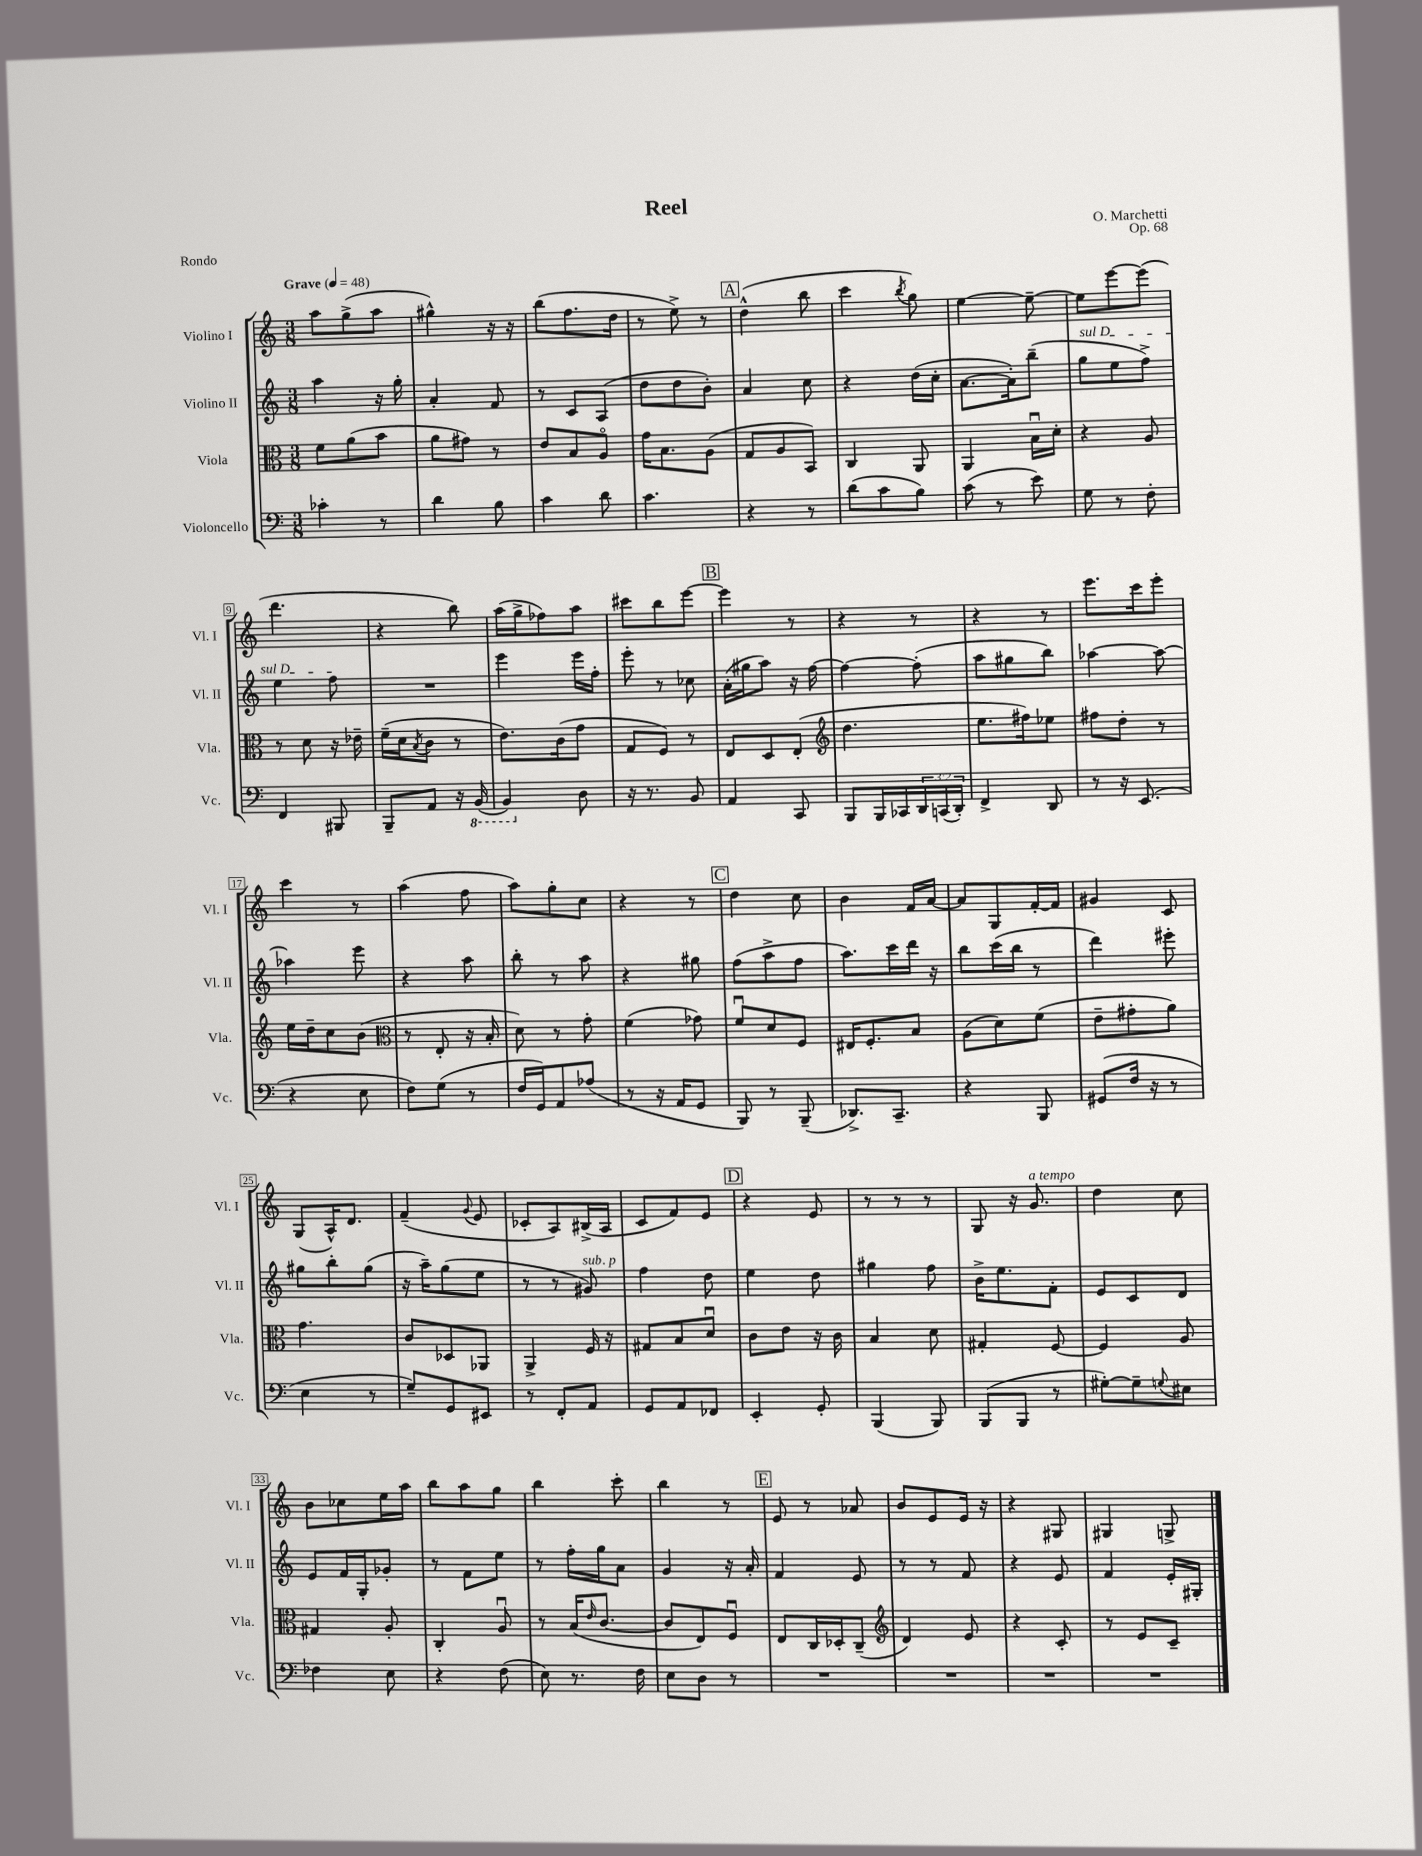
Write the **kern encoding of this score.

**kern	**kern	**kern	**kern
*staff4	*staff3	*staff2	*staff1
*clefF4	*clefC3	*clefG2	*clefG2
*k[]	*k[]	*k[]	*k[]
*M3/8	*M3/8	*M3/8	*M3/8
*MM48	*MM48	*MM48	*MM48
4c-'\	8f\L	4aa\	8aa\L
.	(8a\	.	(8gg^\
8r	8b\J	16r	8aa\J
.	.	16gg'\	.
=	=	=	=
4d\	8a\L	4a'/	4gg#^^\)
.	8g#\J)	.	.
8B\	8r	8f/	16r
.	.	.	16r
=	=	=	=
4c\	8e/L	8r	(8bb\L
.	8B/	8c/L	8.ff\
8d\	8Ao/J	(8A/J	.
.	.	.	16dd\Jk
=	=	=	=
4.c\	16g\LK	8dd\L	8r
.	8.B\	.	.
.	.	8dd\	8ee^\)
.	(8A\J	8b'\J)	8r
=	=	=	=
4r	8G/L	4a/	(4dd^^\
.	8A/	.	.
8r	8BB/J)	8cc\	8bb\
=	=	=	=
(8d\L	4C/	4r	4ccc\
8c\	.	.	.
.	.	.	8qbb/
8B\J)	8AA/	(16dd\LL	8gg\)
.	.	16cc'\JJ	.
=	=	=	=
(8c\	4AA/	[8.a\L	[4ee\
8r	.	.	.
.	.	16a'\]k)	.
8e\)	16Bu\LL	(8bb~\J	8ee~\_
.	16d'\JJ	.	.
=	=	=	=
8G\	4r	8gg\L	8ee\]L
8r	.	8ee\	[8eee\
8F'\	8A/	8ff^\J)	(8eee\]J
=	=	=	=
4FF/	8r	4ee\	4.ddd\
.	8d\	.	.
8BBB#/	16r	8ff\	.
.	16e-~\	.	.
=	=	=	=
8BBB~/L	(16f~\LL	4.r	4r
.	16d\J	.	.
.	8qB/	.	.
8AA/J	8c\J	.	.
16r	8r	.	8bb\)
(16BBB/	.	.	.
=	=	=	=
4BBB/)	8.e\L)	4eee\	(16aa\LL
.	.	.	16gg^\J
.	.	.	8ff-\)
.	(16c\k	.	.
8D\	8g\J	16eee\LL	8aa\J
.	.	16ff'\JJ	.
=	=	=	=
16r	8G/L	8eee'\	8ccc#\L
8.r	.	.	.
.	8F/J)	8r	8bb\
8BB/	8r	8cc-\	[8eee\J
=	=	=	=
4AA/	8E/L	(16a'\LL	4eee\]
.	.	16gg#\J	.
.	8D/	8aa\J)	.
8CC/	(8E'/J	16r	8r
.	.	[16ff\	.
=	=	=	=
*	*clefG2	*	*
8BBB/L	4.dd\	4ff\_	4r
16BBB/L	.	.	.
16CC-/	.	.	.
24DD/	.	(8ff'\]	8r
(24CC/	.	.	.
24DD'/JJ)	.	.	.
=	=	=	=
4FF^/	8.ee\L	8aa\L	4r
.	.	8gg#\	.
.	16ff#\k)	.	.
8DD/	8ee-\J	8bb\J)	8r
=	=	=	=
8r	8ff#\L	[4aa-\	8.eee\L
16r	8dd'\J	.	.
(8.EE/	.	.	16ccc\k
.	8r	8aa-\_	8eee'\J
=	=	=	=
4r	16ee\LL	4aa-\]	4ccc\
.	16dd~\J	.	.
.	8cc\	.	.
8E\	(8b\J	8eee\	8r
=	=	=	=
*	*clefC3	*	*
8F\L)	8r	4r	(4aa\
(8G\J	8E'/	.	.
8r	16r	8aa\	8ff\
.	16B'/	.	.
=	=	=	=
16F/LL	8d\)	8bb'\	8aa\L)
16GG/J)	.	.	.
8AA/	8r	8r	8gg'\
(8A-/J	8g'\	8aa\	8cc\J
=	=	=	=
8r	(4f\	4r	4r
16r	.	.	.
16AA/LK	.	.	.
8GG/J	8g-\)	8gg#\	8r
=	=	=	=
8BBB/)	8fu/L	(8ff\L	4dd\
8r	8d/	8aa^\	.
(8BBB~/	8F/J	8ff\J	8cc\
=	=	=	=
8.DD-^/L)	16E#/LK	8.aa\L)	4b\
.	8.F'/	.	.
8.CC~/J	.	16ccc\L	.
.	8B/J	16ddd\JJ	16f/LL
.	.	16r	[16a/JJ
=	=	=	=
4r	(8A\L	8bb\L	8a/]L
.	8d\)	(16ccc\L	8G/
.	.	16bb\JJ	.
8BBB/	(8f\J	8r	[16f'/L
.	.	.	16f/]JJ
=	=	=	=
(8GG#/L	8e~\L	4ddd\)	4g#/
16F/Jk	8g#'\	.	.
16r	.	.	.
8r	8a\J)	8eee#'\	8c/
=	=	=	=
4E\	4.g\	8gg#\L	(8G/L
.	.	8bb'\	16A^^/K)
.	.	.	8.d/J
8r	.	(8gg#\J	.
=	=	=	=
8G~/L)	8c/L	16r	(4f~/
.	.	16aa~\LK)	.
8GG/	8D-/	(8gg\	.
.	.	.	8qqg/
8EE#/J	8AA-/J	8ee\J	8e/
=	=	=	=
8r	4AA^/	8r	8c-'/L
8FF'/L	.	8r	8A/)
8AA/J	16F/	8g#/)	(16B#^/L
.	16r	.	16A/JJ
=	=	=	=
8GG/L	8G#/L	4ff\	8c/L
8AA/	8B/	.	8f/)
8FF-/J	8du/J	8dd\	8e/J
=	=	=	=
4EE'/	8c\L	4ee\	4r
.	8e\J	.	.
8GG'/	16r	8dd\	8e/
.	16c\	.	.
=	=	=	=
(4BBB/	4B/	4gg#\	8r
.	.	.	8r
8BBB/)	8d\	8ff\	8r
=	=	=	=
(8BBB/L	4G#'/	16b^\LK	8G/
.	.	8.ee\	.
8BBB/J	.	.	16r
.	.	.	8.g/
8r	[8F/	8f'\J	.
=	=	=	=
[8G#'\L)	4F/]	8e/L	4dd\
8G#~\]	.	8c/	.
8qqG/	.	.	.
8E#\J	8A/	8d/J	8cc\
=	=	=	=
4F-\	4G#/	8e/L	8b\L
.	.	16f/L	8cc-\
.	.	16G'/J	.
8E\	8A'/	8g-'/J	16ee\L
.	.	.	16aa\JJ
=	=	=	=
4r	4C'/	8r	8bb\L
.	.	8f\L	8aa\
(8F\	8Au/	8ee\J	8gg\J
=	=	=	=
8E\)	8r	8r	4bb\
8.r	(16B/LK	16ff'\LL	.
.	16qqe/	.	.
.	[8.c/J	16gg\J	.
.	.	8a\J	8ccc'\
16F\	.	.	.
=	=	=	=
8E\L	8c/]L	4g/	4bb\
8D\J	8E/)	.	.
8r	8Fu/J	16r	8r
.	.	16a'/	.
=	=	=	=
4.r	8E/L	4f/	8e/
.	16C/L	.	8r
.	16D-'/J	.	.
.	(8C~/J	8e/	8a-/
=	=	=	=
*	*clefG2	*	*
4.r	4d/)	8r	8b/L
.	.	8r	8e/
.	8e/	8f/	16e/Jk
.	.	.	16r
=	=	=	=
4.r	4r	4r	4r
.	8c'/	8e/	8G#/
=	=	=	=
4.r	8r	4f/	4G#/
.	8e/L	.	.
.	8c~/J	16e'/LL	8G^/
.	.	16G#'/JJ	.
==	==	==	==
*-	*-	*-	*-
